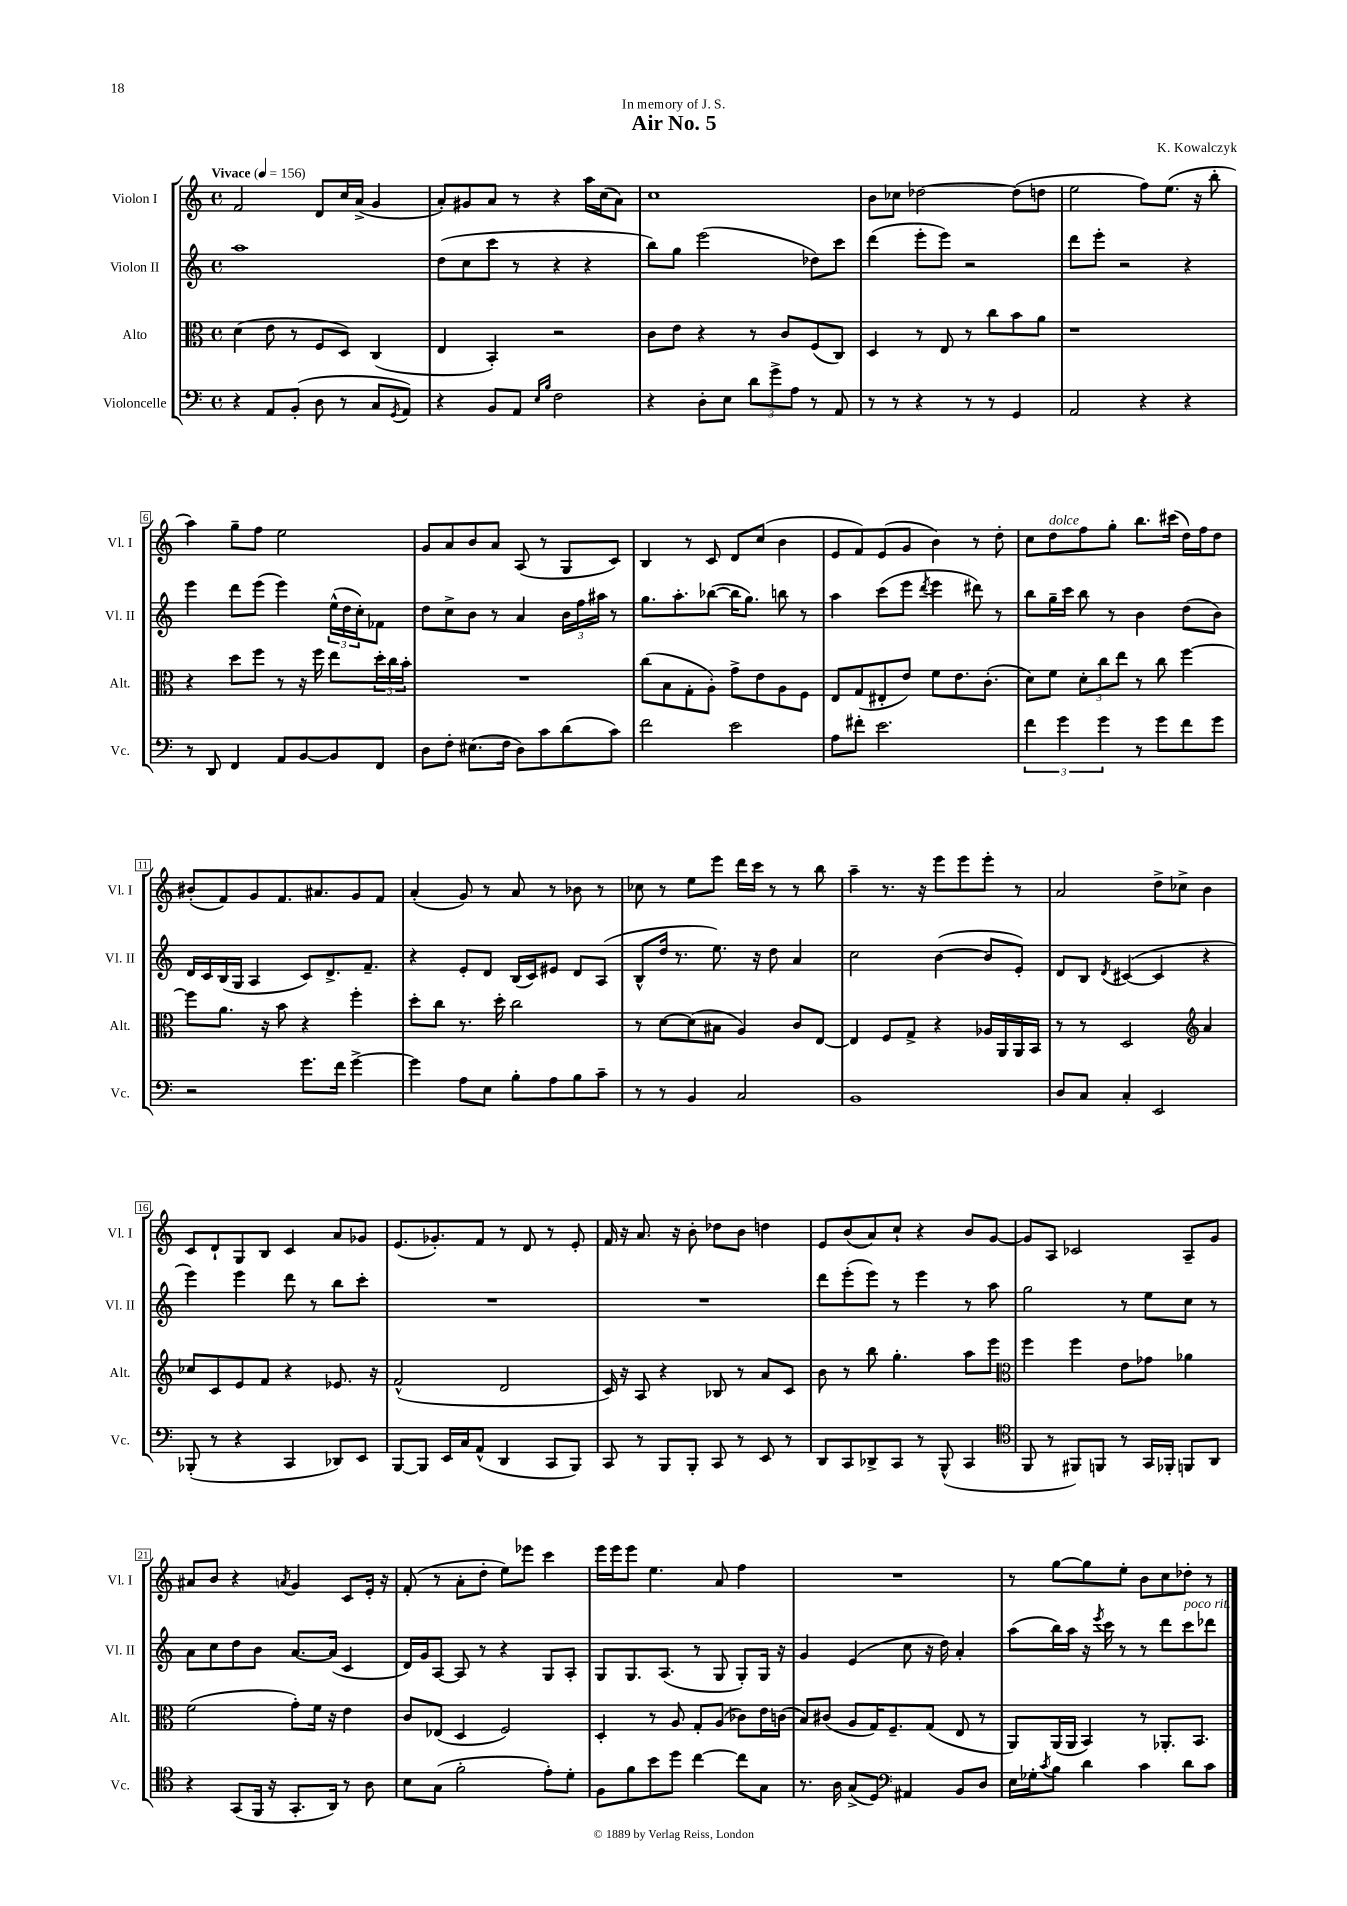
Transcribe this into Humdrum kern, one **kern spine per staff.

**kern	**kern	**kern	**kern
*part4	*part3	*part2	*part1
*staff4	*staff3	*staff2	*staff1
*I"Violoncelle	*I"Alto	*I"Violon II	*I"Violon I
*I'Vc.	*I'Alt.	*I'Vl. II	*I'Vl. I
*clefF4	*clefC3	*clefG2	*clefG2
*k[]	*k[]	*k[]	*k[]
*M4/4	*M4/4	*M4/4	*M4/4
*met(c)	*met(c)	*met(c)	*met(c)
*MM156	*MM156	*MM156	*MM156
=1	=1	=1	=1
!	!	!	!LO:TX:a:B:t=Vivace
4r	(4d\	1aa	2f/
8AA/L	8e\	.	.
(8BB'/J	8r	.	.
8D\	8F/L	.	8d/L
8r	8D/J)	.	16cc/L
.	.	.	(16a^/JJ
8C/L	(4C/	.	4g/
8qGG/	.	.	.
8AA/J)	.	.	.
=2	=2	=2	=2
4r	4E/	(8dd\L	8a'/L)
.	.	8cc\	8g#X/
8BB/L	4BB'/)	8ccc\J	8a/J
8AA/J	.	8r	8r
16qqE/LL	.	.	.
16qqB/JJ	.	.	.
2F\	2r	4r	4r
.	.	4r	16aa\LL
.	.	.	(16cc\J
.	.	.	8a\J)
=3	=3	=3	=3
4r	8c\L	8bb\L)	1cc
.	8e\J	8gg\J	.
8D'\L	4r	(2eee\	.
8E\J	.	.	.
12d\L	8r	.	.
12g^\	.	.	.
.	8c/L	.	.
12A\J	.	.	.
8r	(8F/	8dd-X\L)	.
8AA/	8C/J)	8ccc\J	.
=4	=4	=4	=4
8r	4D/	(4ddd\	8b\L
8r	.	.	8cc-X\J
4r	8r	8eee'\L	[2dd-X\
.	8E/	8eee\J)	.
8r	8r	2r	.
8r	8cc\L	.	.
4GG/	8b\	.	(8dd-\L]
.	8a\J	.	8ddn\J
=5	=5	=5	=5
2AA/	1r	8ddd\L	2ee\
.	.	8eee'\J	.
.	.	2r	.
4r	.	.	8ff\L)
.	.	.	(8.ee\J
4r	.	4r	.
.	.	.	16r
.	.	.	8bb'\
!!LO:LB:g=z
=6	=6	=6	=6
8r	4r	4eee\	4aa\)
8DD/	.	.	.
4FF/	8dd\L	8ddd\L	8gg~\L
.	8ff\J	(8eee\J	8ff\J
8AA/L	8r	4eee\)	2ee\
[8BB/	16r	.	.
.	16ff\	.	.
8BB/]	8ee\L	(24ee^^\LL	.
.	.	24dd\	.
.	.	24cc'\J)	.
8FF/J	24dd'\L	8f-X\J	.
.	24cc\	.	.
.	24b'\JJ	.	.
=7	=7	=7	=7
8D\L	1r	8dd\L	8g/L
8F'\J	.	8cc^\	8a/
(8.E#X\L	.	8b\J	8b/
.	.	8r	8a/J
16F\Jk	.	.	.
8D\L)	.	4a/	(8A/
8c\	.	.	8r
(8d\	.	24b\LL	8G/L
.	.	24ff\	.
.	.	24aa#X\JJ	.
8c\J)	.	8r	8c/J)
=8	=8	=8	=8
2f\	(8cc\L	8.gg\L	4B/
.	8B\	.	.
.	.	8.aa'\	.
.	8G'\	.	8r
.	8A'\J)	([8bb-X\J	8c/
2e\	8g^\L	16bb-\KL]	8d/L
.	.	8.gg\J)	.
.	8e\	.	(8cc/J
.	8A\	8bbn\	4b\
.	8F\J	8r	.
=9	=9	=9	=9
8A\L	8E/L	4aa\	8e/L
8f#X'\J	(8G/	.	8f/)
2.e\	8E#X'/	(8ccc\L	(8e/
.	8e/J)	8eee\J	8g/J
.	.	8qddd/	.
.	8f\L	4eee\	4b\)
.	8.e\	.	.
.	.	8ddd#X\)	8r
.	(8.c'\J	.	.
.	.	8r	8dd'\
=10	=10	=10	=10
6f\	8d\L)	8bb\L	8cc\L
!	!	!	!LO:TX:a:i:t=dolce
.	8f\J	16gg~\L	8dd\
6g\	.	.	.
.	.	16ccc\JJ	.
.	12d'\L	8bb\	8ff\
6g\	12cc\	.	.
.	.	8r	8gg'\J
.	12ee\J	.	.
8r	8r	4b\	8.bb\L
8g\L	8cc\	.	.
.	.	.	(16ccc#X\Jk
8f\	[4ff\	(8dd\L	16dd\LL)
.	.	.	16ff\J
8g\J	.	8b\J)	8dd\J
!!LO:LB:g=z
=11	=11	=11	=11
2r	8ff\L]	16d/LL	(8b#X'/L
.	.	16c/	.
.	8.a\J	(16B/	8f/)
.	.	16G/JJ	.
.	.	4A/	8g/
.	16r	.	.
.	8b\	.	8.f/
8.g\L	4r	8c/L)	.
.	.	.	8.a#X/
.	.	8.d^/	.
16f\Jk	.	.	.
[4g^\	4ff'\	.	8g/
.	.	8.f~/J	.
.	.	.	8f/J
=12	=12	=12	=12
4g\]	8dd'\L	4r	(4a'/
.	8cc\J	.	.
8A\L	8.r	8e'/L	8g/)
8E\J	.	8d/J	8r
.	16dd'\	.	.
8B'\L	2cc\	(16B/LL	8a/
.	.	16c/J)	.
8A\	.	8e#X/J	8r
8B\	.	8d/L	8b-X\
8c~\J	.	(8A/J	8r
=13	=13	=13	=13
8r	8r	8B^^/L	8cc-X\
8r	[8d\L	16dd/Jk	8r
.	.	8.r	.
4BB/	(8d\]	.	8ee\L
.	8B#X\J	8.ee\)	8eee\J
2C/	4A/)	.	16ddd\LL
.	.	16r	16ccc\JJ
.	.	8dd\	8r
.	8c/L	4a/	8r
.	[8E/J	.	8bb\
=14	=14	=14	=14
1BB	4E/]	2cc\	4aa~\
.	8F/L	.	8.r
.	8G^/J	.	.
.	.	.	16r
.	4r	([4b\	8eee\L
.	.	.	8eee\
.	16A-X/LL	8b/L]	8eee'\J
.	16AA/	.	.
.	16AA/	8e'/J)	8r
.	16BB/JJ	.	.
=15	=15	=15	=15
8D/L	8r	8d/L	2a/
8C/J	8r	8B/J	.
.	.	8qd/	.
4C'/	2D/	([4c#X/	.
2EE/	.	4c#/]	8dd^\L
.	.	.	8cc-X^\J
*	*clefG2	*	*
.	4a/	4r	4b\
!!LO:LB:g=z
=16	=16	=16	=16
(8BBB-X'/	8cc-X/L	4eee\)	8c/L
8r	8c/	.	8d`/
4r	8e/	4eee\	8G/
.	8f/J	.	8B/J
4CC/	4r	8ddd\	4c/
.	.	8r	.
8DD-X/L)	8.e-X/	8bb\L	8a/L
8EE/J	.	8ccc'\J	8g-X/J
.	16r	.	.
=17	=17	=17	=17
[8BBB/L	(2f^^/	1r	(8.e/L
8BBB/J]	.	.	.
.	.	.	8.g-X'/)
16EE/LL	.	.	.
16C/J	.	.	.
(8AA^^/J	.	.	8f/J
4DD/	2d/	.	8r
.	.	.	8d/
8CC/L	.	.	8r
8BBB/J)	.	.	8e'/
=18	=18	=18	=18
8CC/	16c/)	1r	16f/
.	16r	.	16r
8r	8A/	.	8.a/
8BBB/L	4r	.	.
.	.	.	16r
8BBB'/J	.	.	8b'\
8CC/	8B-X/	.	8dd-X\L
8r	8r	.	8b\J
8EE/	8a/L	.	4ddn\
8r	8c/J	.	.
=19	=19	=19	=19
8DD/L	8b\	8ddd\L	8e/L
8CC/	8r	(8eee'\	(8b/
8DD-X^/	8bb\	8eee\J)	8a/)
8CC/J	4.gg'\	8r	8cc`/J
8r	.	4eee\	4r
(8BBB^^/	.	.	.
4CC/	8aa\L	8r	8b/L
.	8eee\J	8aa\	[8g/J
=20	=20	=20	=20
*clefC4	*clefC3	*	*
8FF/	4ff\	2gg\	8g/L]
8r	.	.	8A/J
8FF#X/L)	4ff\	.	2c-X/
8FFn/J	.	.	.
8r	8e\L	8r	.
16GG/LL	8g-X\J	8ee\L	.
16FF-X'/JJ	.	.	.
8FFn/L	4a-X\	8cc\J	8A~/L
8AA/J	.	8r	8g/J
!!LO:LB:g=z
=21	=21	=21	=21
4r	(2f\	8a\L	8a#X/L
.	.	8cc\	8b/J
(8GG/L	.	8dd\	4r
16FF/Jk	.	8b\J	.
16r	.	.	.
.	.	.	8qan/
8.GG'/L	8g'\L)	[8.a/L	4g/
.	16f\Jk	.	.
16AA/Jk)	16r	(16a/Jk]	.
8r	4e\	4c/	8c/L
8A\	.	.	16e'/Jk
.	.	.	16r
=22	=22	=22	=22
8B\L	8c/L	16d/LL)	(8f'/
.	.	16g/J	.
(8G\J	(8E-X/J	[8A/J	8r
2f'\	4D/	8A/]	8a'\L
.	.	8r	8dd'\J
.	2F/)	4r	8ee\L)
.	.	.	8eee-X\J
8e'\L)	.	8G/L	4ccc\
8d'\J	.	8A'/J	.
=23	=23	=23	=23
8F\L	4D'/	8G/L	16eee\LL
.	.	.	16eee\J
8f\	.	8.G/	8eee\J
8b\	8r	.	4.ee\
.	.	(8.A/J	.
8dd\J	8A/	.	.
[4cc\	8G'/L	8r	.
.	(8A/J	8G/	8a/
8cc\L]	8c-X\L)	8G'/L)	4ff\
8G\J	16e\L	16G/Jk	.
.	(16cn\JJ	16r	.
=24	=24	=24	=24
8.r	8B/L)	4g/	1r
.	(8c#X/J	.	.
16A\	.	.	.
(8G^/L	8A/L	(4e/	.
8D/J)	16G/K)	.	.
.	8.F~/	.	.
*clefF4	*	*	*
4AA#X/	.	8cc\	.
.	(8G/J	16r	.
.	.	16dd\)	.
8BB/L	8E/	4a'/	.
8D/J	8r	.	.
=25	=25	=25	=25
16E\LL	8AA/L)	(8aa\L	8r
16G-X'\J	.	.	.
8qc/	.	.	.
8B\J	(16AA/L	16bb\L)	[8gg\L
.	16AA/JJ	16aa\JJ	.
4d\	4BB/)	16r	8gg\]
.	.	8qeee/	.
.	.	16ccc\	.
.	.	8r	8ee'\J
4c\	8r	8r	8b\L
.	8.AA-X'/L	8ddd\L	8cc\
!	!	!LO:TX:a:i:t=poco rit.	!
8d\L	.	8ccc\	8dd-X'\J
.	8.BB/J	.	.
8c\J	.	8ddd-X\J	8r
==	==	==	==
*-	*-	*-	*-
